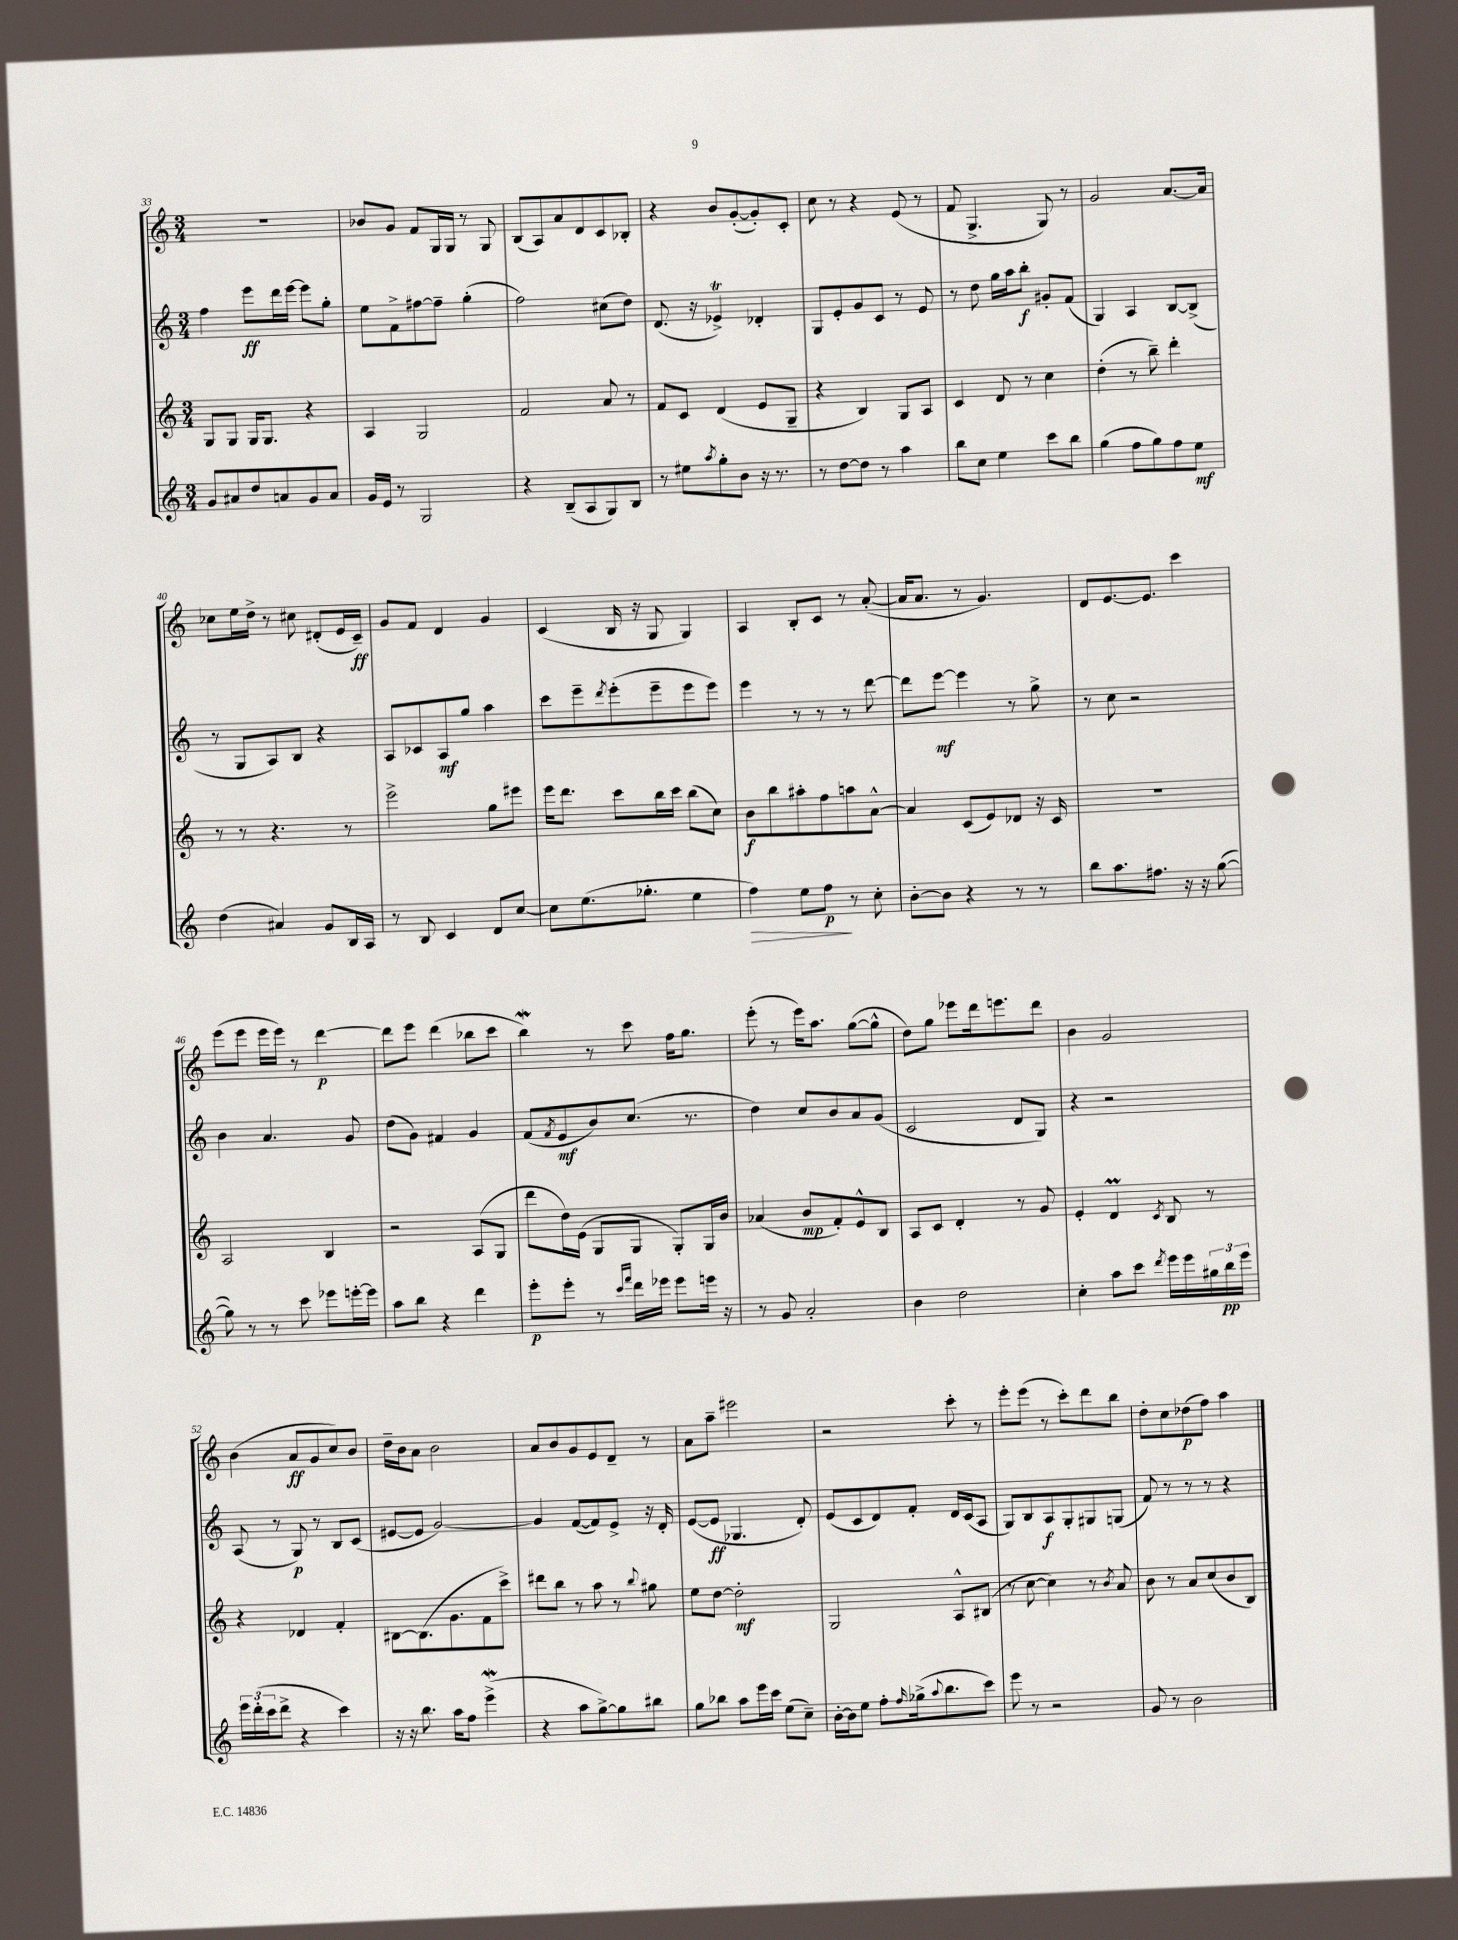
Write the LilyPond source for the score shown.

<<
\new StaffGroup <<
\new Staff = "s0" {
    \clef treble \key c \major \numericTimeSignature \time 3/4
    R2. |
    bes'8 g'8 f'8 g16 g16 r8 g8 |
    b8( a8) a'8 d'8 c'8 bes8-. |
    r4 b'8 g'8~-.( g'8-.) c'8-. |
    c''8 r8 r4 e'8( r8 |
    f'8 g4.-> g8) r8 |
    g'2 a'8.~ a'16 |
    ces''8 e''16 d''16-> r8 cis''8 dis'8-.( e'16 c'16--\ff) |
    g'8 f'8 d'4 g'4 |
    c'4( b16 r16 g8 g4) |
    a4 b8-. c'8 r8 a'8~-.( |
    a'16 a'8. r8 g'4.) |
    d'8 e'8.~ e'8. c'''4 |
    e'''8( e'''8 e'''16 e'''16) r8 d'''4~\p |
    d'''8 e'''8 d'''4( bes''8 c'''8 |
    b''4\mordent) r8 c'''8 f''16 g''8. |
    e'''8-.( r8 e'''16) a''8. g''8~( g''8-^ |
    d''8) g''8 ees'''8 d'''16 e'''8. d'''8 |
    b'4 g'2 |
    b'4( a'8\ff g'8 c''8) b'8 |
    d''16-- b'16 a'8 b'2 |
    a'8 b'8 g'8 e'8 d'8-- r8 |
    a'8 a''8-- eis'''2 |
    r2 c'''8-. r8 |
    e'''8-. e'''8( r8 c'''8-.) d'''8 b''8 |
    d''8-. c''8 des''8\p( f''8) a''4 \bar "|." |
}
\new Staff = "s1" {
    \clef treble \key c \major \numericTimeSignature \time 3/4
    f''4 e'''8\ff d'''16 e'''16~ e'''8 g''8-. |
    e''8 f'8-> fis''8~ fis''8-- g''4-.( |
    f''2) cis''8( d''8) |
    d'8.( r16 ees'4->\trill) des'4-. |
    g8 e'8-. g'8 c'8 r8 e'8 |
    r8 d''8 g''16 a''16 b''8-.\f gis'8-. f'8( |
    g4) a4 b8~ b8->( |
    r8 g8 a8) b8 r4 |
    a8 ces'8 a8\mf g''8 a''4 |
    c'''8 e'''8-- \acciaccatura { d'''8 } e'''8-.( e'''8-- e'''8 e'''8) |
    e'''4 r8 r8 r8 d'''8~ |
    d'''8 e'''8~\mf e'''4 r8 g''8-> |
    r8 c''8 r2 |
    b'4 a'4. g'8 |
    d''8( g'8) fis'4 g'4 |
    f'8( \acciaccatura { f'8 } e'8\mf b'8) c''8.( r8. |
    d''4) c''8 b'8 a'8 g'8( |
    c'2 d'8 g8) |
    r4 r2 |
    a8( r8 g8\p) r8 b8 c'8( |
    eis'8~ eis'8 g'2~) |
    g'4 f'8~( f'8) e'8-> r16 d'16-. |
    e'8~( e'8\ff ges4. d'8-.) |
    e'8( c'8 d'8) f'8-. d'16 c'16( a8 |
    g8) b8 a8\f g8-. gis8 g8( |
    f'8) r8 r8 r8 r4 \bar "|." |
}
\new Staff = "s2" {
    \clef treble \key c \major \numericTimeSignature \time 3/4
    g8 g8 g16 g8. r4 |
    a4 g2 |
    f'2 a'8 r8 |
    f'8 c'8 d'4( e'8 g8-- |
    r4 b4) g8 a8 |
    c'4 d'8 r8 c''4 |
    d''4-.( r8 b''8--) d'''4-. |
    r8 r8 r4. r8 |
    e'''2-> g''8 eis'''8 |
    e'''16 d'''8. c'''8 b''16 c'''16 b''8( c''8) |
    b'8\f b''8 ais''8-. f''8 a''8 a'8~-^ |
    a'4 c'8( e'8) des'8 r16 c'16 |
    R2. |
    a2 b4 |
    r2 a8( g8 |
    d'''8 d''16) e'16( g8 g8 g8-.) g16 b'16 |
    aes'4( b'8\mp f'8-.) e'8-^ b8 |
    a8 c'8 d'4-. r8 g'8 |
    e'4-. d'4\prall \acciaccatura { c'8 } b8 r8 |
    r4 des'4 f'4-. |
    bis8~ bis8.( g'8. f'8 c'''8->) |
    dis'''8 b''8 r8 a''8 r8 \appoggiatura { b''8 } gis''8 |
    e''8 d''8~ d''2-.\mf |
    g2 a8-^ bis8( |
    r8 c''8~ c''4) r8 \acciaccatura { b'8 } a'8 |
    b'8 r8 a'8 c''8( b'8 b8) \bar "|." |
}
\new Staff = "s3" {
    \clef treble \key c \major \numericTimeSignature \time 3/4
    g'8 ais'8 d''8 a'8 g'8 a'8 |
    g'16 e'16 r8 g2 |
    r4 b8--( a8 g8) b8 |
    r8 eis''8 \acciaccatura { a''8 } g''8-. b'8 r16 r8. |
    r8 d''8~ d''8 r8 a''4 |
    b''8 c''8 e''4 c'''8 b''8 |
    g''4( f''8 g''8) f''8 e''8\mf |
    d''4( ais'4) g'8 b16 a16 |
    r8 b8 c'4 d'8 c''8~ |
    c''8 e''8.( ges''8.-. e''4 |
    f''4\>) e''8 f''8\p\! r8 c''8-. |
    b'8~-. b'8 r4 r8 r8 |
    b''8 a''8. fis''8. r16 r16 g''8~( |
    g''8) r8 r8 c'''8 ees'''8 e'''16~-. e'''16 |
    a''8 b''8 r4 d'''4 |
    e'''8-.\p e'''8-. r8 \grace { c'''16 f'''16 } d'''16 ees'''16 ees'''8 e'''16 r16 |
    r8 g'8 a'2-. |
    b'4 d''2 |
    c''4-. a''8 c'''8 \acciaccatura { d'''8 } e'''16 e'''16 \tuplet 3/2 { gis''16 b''16\pp e'''16 } |
    \tuplet 3/2 { e'''16 d'''16-.( c'''16 } d'''8-> r4 c'''4) |
    r16 r16 b''8. a''16 f''8 e'''4->\mordent( |
    r4 a''8 g''8~->) g''8 bis''8 |
    g''8 bes''8 a''8 e'''16 c'''16 e''8( c''8--) |
    b'16~-. b'16 e''8 f''8-. \grace { f''16 } ges''16->( \appoggiatura { a''8 } b''8. c'''8) |
    e'''8 r8 r2 |
    g'8 r8 b'2 \bar "|." |
}
>>
>>
\layout { \context { \Score currentBarNumber = #33 } }
